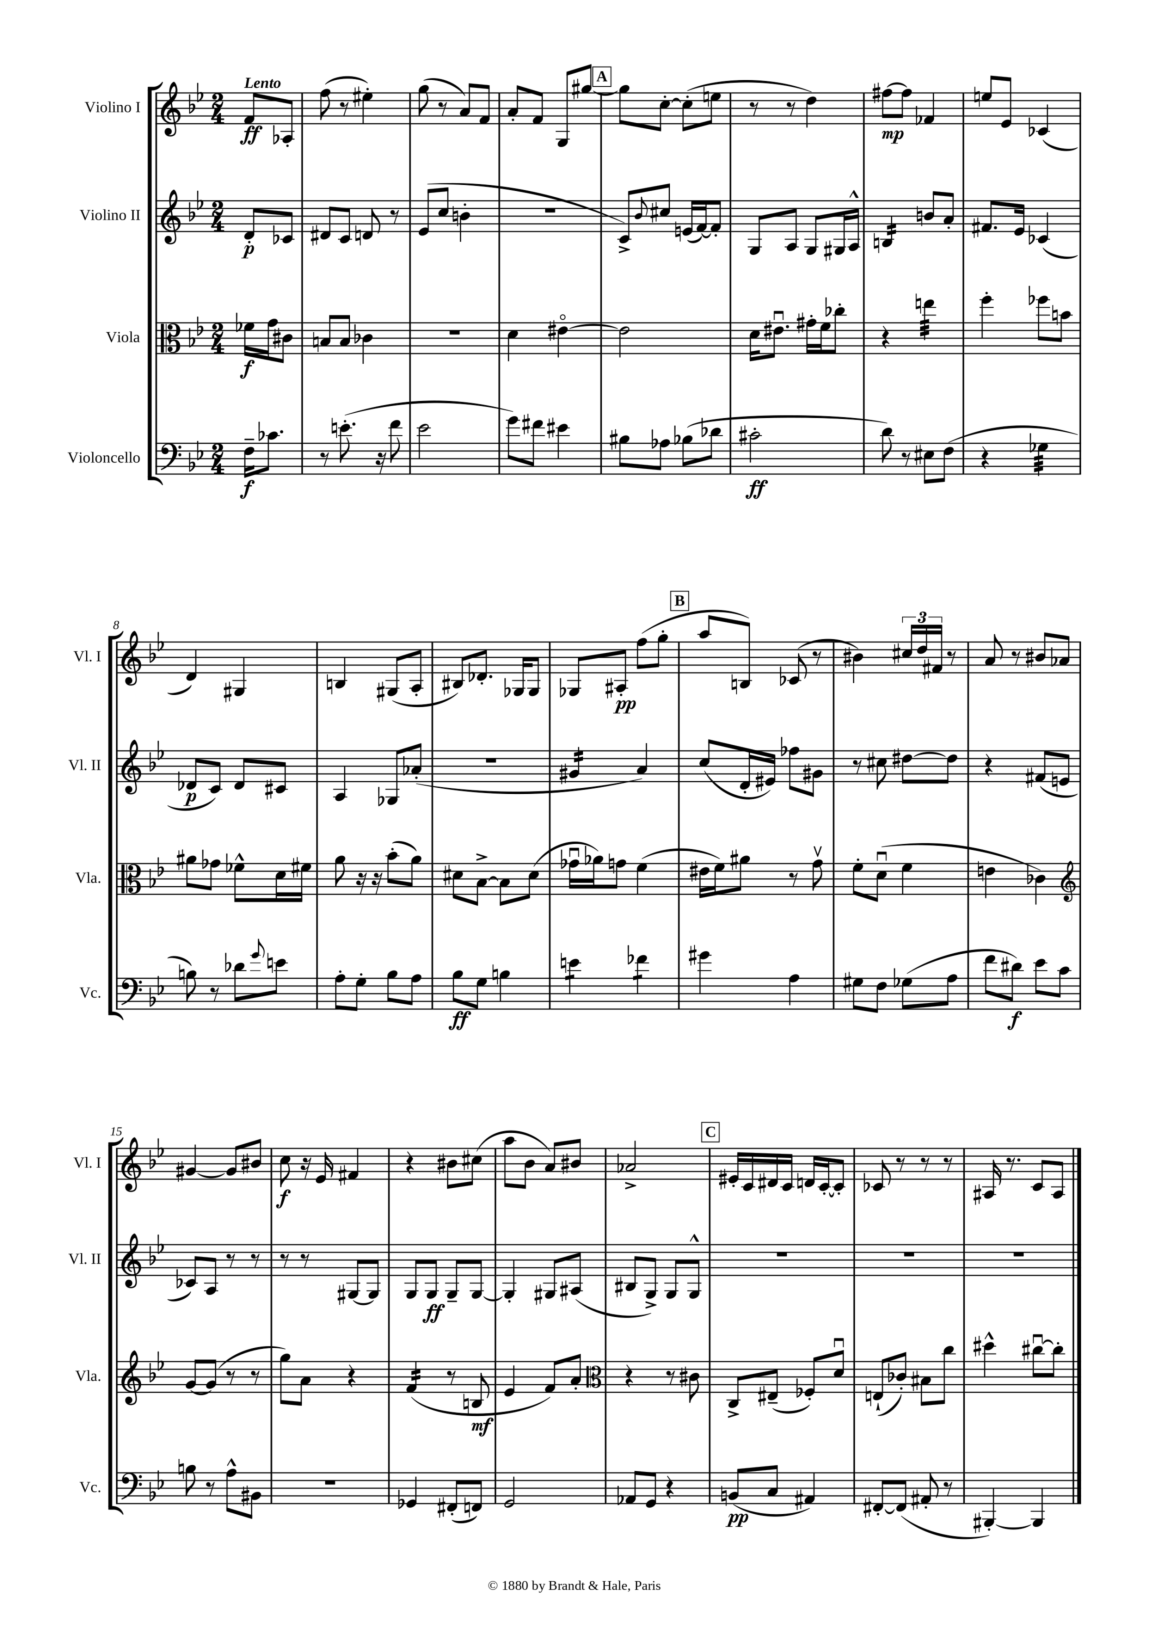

**kern	**kern	**kern	**kern
*staff4	*staff3	*staff2	*staff1
*clefF4	*clefC3	*clefG2	*clefG2
*k[b-e-]	*k[b-e-]	*k[b-e-]	*k[b-e-]
*M2/4	*M2/4	*M2/4	*M2/4
16F~	16f-	8d'	8f
8.c-	16g	.	.
.	8c#	8c-	8A-'
=	=	=	=
8r	8B	8d#	(8ff
(8.e'	8B	8c	8r
.	4c-	8d	4ee#')
16r	.	.	.
8f	.	8r	.
=	=	=	=
2e-	2r	(8e-	(8gg
.	.	8cc	8r
.	.	4b'	8a)
.	.	.	8f
=	=	=	=
8g)	4d	2r	8a'
8f#	.	.	8f
4e#	[4e#o	.	8G
.	.	.	[8gg#
=	=	=	=
8B#	2e#]	8c^)	8gg#]
.	.	8qqb-	.
8A-	.	8cc#	[8cc'
(8B-	.	(16e	(8cc']
.	.	[16f)	.
8d-	.	8f']	8ee
=	=	=	=
2c#'	16d	8G	8r
.	8.e#u	.	.
.	.	8A	8r
.	16g#'	8G	4dd)
.	16f	.	.
.	8cc-'	16G#	.
.	.	16A^^	.
=	=	=	=
8d)	4r	4B	[8ff#
8r	.	.	8ff#]
8E#	4ee	8b	4f-
(8F	.	8a'	.
=	=	=	=
4r	4ff'	8.f#	8ee
.	.	.	8e-
.	.	16e-	.
4G-	8ff-	(4c-	(4c-
.	8b	.	.
=	=	=	=
8B)	8a#	8d-	4d)
8r	8g-	8c)	.
8d-	8f-^^	8d-	4G#
8qqg	.	.	.
8e	16d	8c#	.
.	16f#	.	.
=	=	=	=
8A'	8a	4A	4B
8G'	16r	.	.
.	16r	.	.
8B-	(8b-'	8G-	(8G#
8A	8a)	(8a-'	8A'
=	=	=	=
8B-	8d#	2r	8B#)
8G	[8B-^	.	8.d-'
4B	8B-]	.	.
.	.	.	16G-
.	(8d#	.	8G-
=	=	=	=
4e	16g-u	4g#	8G-
.	16a-)	.	.
.	8g	.	8A#'
4f-	(4f	4a)	(8ff
.	.	.	8gg'
=	=	=	=
4g#	16e#	(8cc	8aa
.	16f)	.	.
.	8a#	16d'	8B)
.	.	16e#)	.
4A	8r	8ff-	(8c-
.	8gv	8g#	8r
=	=	=	=
8G#	8f'	8r	4b#)
8F	(8du	8cc#	.
(8G-	4f	[8dd#	24cc#
.	.	.	24dd
.	.	.	24f#
8A	.	8dd#]	8r
=	=	=	=
8f	4e	4r	8a
8d#)	.	.	8r
8e-	4c-)	(8f#	8b#
8c	.	8e	8a-
=	=	=	=
*	*clefG2	*	*
8B	[8g	8c-)	[4g#
8r	(8g]	8A	.
8A^^	8r	8r	8g#]
8BB#	8r	8r	8b#
=	=	=	=
2r	8gg)	8r	8cc
.	8a	8r	16r
.	.	.	16e-
.	4r	[8G#	4f#
.	.	8G#]	.
=	=	=	=
4GG-	(4f	8G	4r
.	.	8G	.
(8FF#'	8r	8G~	8b#
8FF)	8B	[8G	(8cc#
=	=	=	=
2GG	4e-	4G']	8aa
.	.	.	8b-
.	8f)	8G#	8a)
.	8a'	(8A#	8b#
=	=	=	=
*	*clefC3	*	*
8AA-	4r	8B#	2a-^
8GG	.	8G^)	.
4r	8r	8G	.
.	8c#	8G^^	.
=	=	=	=
(8BB	8C^	2r	16e#'
.	.	.	16c
8C	(8E#~	.	16d#
.	.	.	16c
4AA#)	8F-')	.	16d
.	.	.	[16c'
.	8du	.	8c']
=	=	=	=
[8FF#'	(8E`	2r	8c-
(8FF#]	8c-')	.	8r
8AA#'	8B#	.	8r
8r	8cc	.	8r
=	=	=	=
[4BBB#')	4dd#^^	2r	16A#
.	.	.	8.r
4BBB#]	[8cc#u	.	8c
.	8cc#']	.	8A#
==	==	==	==
*-	*-	*-	*-
